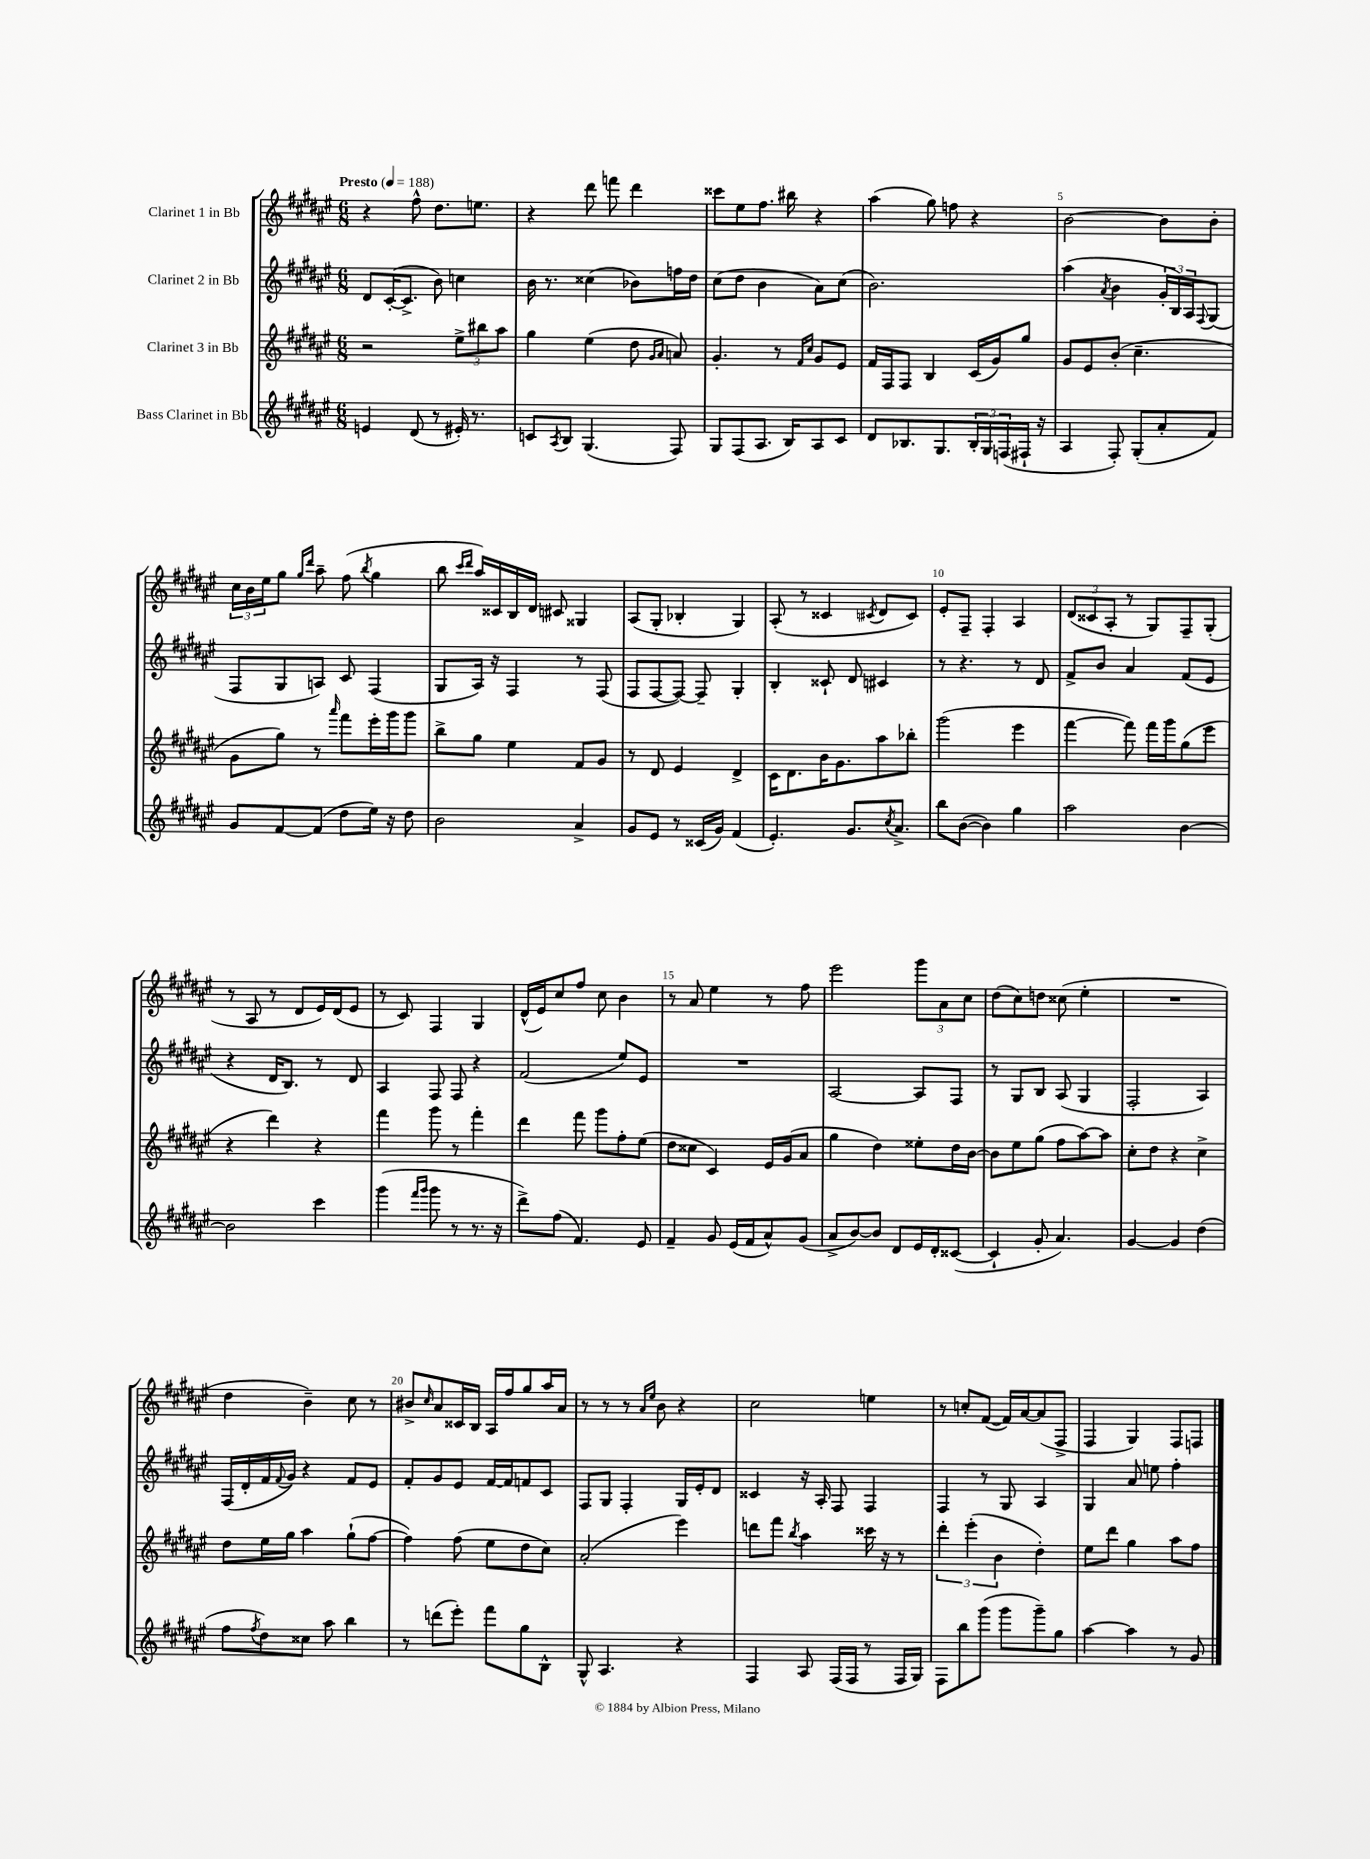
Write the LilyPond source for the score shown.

<<
\new StaffGroup <<
\new Staff = "s0" \with { instrumentName = "Clarinet 1 in Bb" } {
    \clef treble \key fis \major \numericTimeSignature \time 6/8 \tempo "Presto" 4 = 188
    r4 fis''8-^ dis''8. e''8. |
    r4 dis'''8 f'''8 dis'''4 |
    cisis'''8 eis''8 fis''8. bis''16 r4 |
    ais''4( gis''8) f''8 r4 |
    b'2~ b'8 b'8-. |
    \tuplet 3/2 { cis''16 b'16 eis''16 } gis''8 \grace { gis''16 dis'''16 } ais''8-- fis''8( \acciaccatura { b''8 } gis''4 |
    b''8 \grace { cis'''16 dis'''16 } ais''16) cisis'16 b16 dis'16 cis'8 gisis4 |
    ais8( gis8-. bes4-. gis4) |
    ais8-.( r8 cisis'4 \acciaccatura { cis'8 } dis'8 cis'8) |
    eis'8-. fis8-- fis4-. ais4 |
    \tuplet 3/2 { dis'8( cisis'8 ais8-. } r8 gis8) fis8-- gis8-.( |
    r8 ais8 r8 dis'8 eis'16) dis'16( eis'8 |
    r8 cis'8) fis4 gis4 |
    dis'16-^( eis'16) cis''8 fis''8 cis''8 b'4 |
    r8 ais'8 eis''4 r8 fis''8 |
    eis'''2 \tuplet 3/2 { gis'''8 ais'8 cis''8 } |
    dis''8( cis''8) d''8 cisis''8( eis''4-. |
    R2. |
    dis''4 b'4--) cis''8 r8 |
    bis'8-> \grace { cis''16 } ais'8 cisis'16 b16 ais16 fis''16 gis''8 ais''16 ais'16 |
    r8 r8 r8 \grace { ais'16 eis''16 } b'8 r4 |
    cis''2 e''4 |
    r8 c''8-. fis'8~( fis'16) ais'16~ ais'8( fis8-> |
    fis4 gis4) fis8 f8 \bar "|." |
}
\new Staff = "s1" \with { instrumentName = "Clarinet 2 in Bb" } {
    \clef treble \key fis \major \numericTimeSignature \time 6/8
    dis'8 cis'16~-.( cis'8.-> b'8) c''4 |
    b'16 r8. cisis''4( bes'8) f''16 dis''16 |
    cis''8( dis''8 b'4 ais'8) cis''8( |
    b'2.) |
    ais''4( \acciaccatura { ais'8 } b'4 \tuplet 3/2 { gis'16-. b16) ais16 } \appoggiatura { fis8 } gis8( |
    fis8 gis8 a8) cis'8 fis4( |
    gis8 ais16) r16 fis4 r8 fis8( |
    fis8 fis8~ fis8~) fis8-- gis4-. |
    b4-. cisis'8-! dis'8 cis'4 |
    r8 r4. r8 dis'8 |
    fis'8-> b'8 ais'4 fis'8( eis'8 |
    r4 dis'16 b8.) r8 dis'8 |
    ais4 fis8 fis8 r4 |
    fis'2( eis''8) eis'8 |
    R2. |
    ais2~ ais8 fis8 |
    r8 gis8 b8 ais8( gis4 |
    fis2-. ais4) |
    fis16( dis'16-. fis'16 \appoggiatura { fis'8 } gis'16) r4 fis'8 eis'8 |
    fis'8-. gis'8 eis'8 fis'16~ fis'16 f'8 cis'8 |
    fis8 gis8 fis4-. gis16 eis'16-. dis'8 |
    cisis'4 r16 ais16-. fis8 fis4 |
    fis4 r8 gis8 ais4 |
    gis4 ais'8 e''8 fis''4-. \bar "|." |
}
\new Staff = "s2" \with { instrumentName = "Clarinet 3 in Bb" } {
    \clef treble \key fis \major \numericTimeSignature \time 6/8
    r2 \tuplet 3/2 { eis''8-> bis''8 ais''8 } |
    gis''4 eis''4( dis''8 \grace { gis'16 ais'16 } a'8) |
    gis'4.-. r8 \grace { fis'16 cis''16 } gis'8 eis'8 |
    fis'16 fis16 fis8 b4 cis'16( gis'16) gis''8 |
    gis'8 eis'8 b'8-.( cis''4.-- |
    gis'8 gis''8) r8 \grace { ais'''16 } fis'''8 eis'''16-. gis'''16 gis'''8 |
    b''8-> gis''8 eis''4 fis'8 gis'8 |
    r8 dis'8 eis'4 dis'4-> |
    cis'16 dis'8. b'16 gis'8. ais''8 bes''8-. |
    gis'''2( eis'''4 |
    fis'''4~ fis'''8) fis'''16 gis'''16 gis''8( eis'''8 |
    r4 dis'''4) r4 |
    fis'''4 gis'''8 r8 fis'''4-. |
    dis'''4 fis'''8 gis'''8 fis''8-. eis''8( |
    dis''8 cisis''8 cis'4) eis'16 gis'16( ais'8 |
    gis''4 dis''4) eisis''8-. dis''16 b'16~ |
    b'8 eis''8 gis''8( fis''8 ais''8~) ais''8 |
    cis''8-. dis''8 r4 cis''4-> |
    dis''8 eis''16 gis''16 ais''4 gis''8-!( fis''8~ |
    fis''4) fis''8( eis''8 dis''8 cis''8) |
    ais'2-.( eis'''4) |
    d'''8 fis'''8 \acciaccatura { b''8 } ais''4 cisis'''16 r16 r8 |
    \tuplet 3/2 { dis'''4-. eis'''4-.( b'4 } dis''4-.) |
    eis''8 dis'''8 gis''4 ais''8 fis''8 \bar "|." |
}
\new Staff = "s3" \with { instrumentName = "Bass Clarinet in Bb" } {
    \clef treble \key fis \major \numericTimeSignature \time 6/8
    e'4 dis'8( r8 eis'16-.) r8. |
    c'8 \acciaccatura { ais8 } b8 gis4.( fis8) |
    gis8 fis8( ais8. b16) ais8 cis'8 |
    dis'8 bes8. gis8. \tuplet 3/2 { bes16-. gis16 f16( } fis16-! r16 |
    ais4 fis8-.) gis8-.( ais'8-. fis'8) |
    gis'8 fis'8~ fis'8( dis''8 eis''16) r16 dis''8 |
    b'2 ais'4-> |
    gis'8 eis'8 r8 cisis'16( gis'16) fis'4( |
    eis'4.-.) gis'8. \acciaccatura { cis''8 } ais'8.-> |
    b''8 b'8~( b'4) gis''4 |
    ais''2 b'4~ |
    b'2 cis'''4 |
    gis'''4( \grace { fis'''16 gis'''16 } gis'''8 r8 r8. r16 |
    dis'''8->) fis''8( fis'4.) eis'8 |
    fis'4-- gis'8 eis'16( fis'16 ais'8-^) gis'8( |
    ais'8-> b'8~) b'8 dis'8 eis'16 dis'16-. cisis'8~( |
    cisis'4-! gis'8-. ais'4.) |
    gis'4~ gis'4 dis''4( |
    fis''8 \acciaccatura { fis''8 } dis''8) cisis''8 ais''8 b''4 |
    r8 d'''8( eis'''8-.) fis'''8 gis''8 b8-^ |
    gis8-^ ais4. r4 |
    fis4 ais8 fis16( fis16 r8 fis16 gis16) |
    fis8 b''8 gis'''8( gis'''8 gis'''8--) gis''8 |
    ais''4~ ais''4 r8 gis'8 \bar "|." |
}
>>
>>
\layout { \context { \Score \override BarNumber.break-visibility = ##(#f #t #t) barNumberVisibility = #(every-nth-bar-number-visible 5) } }
